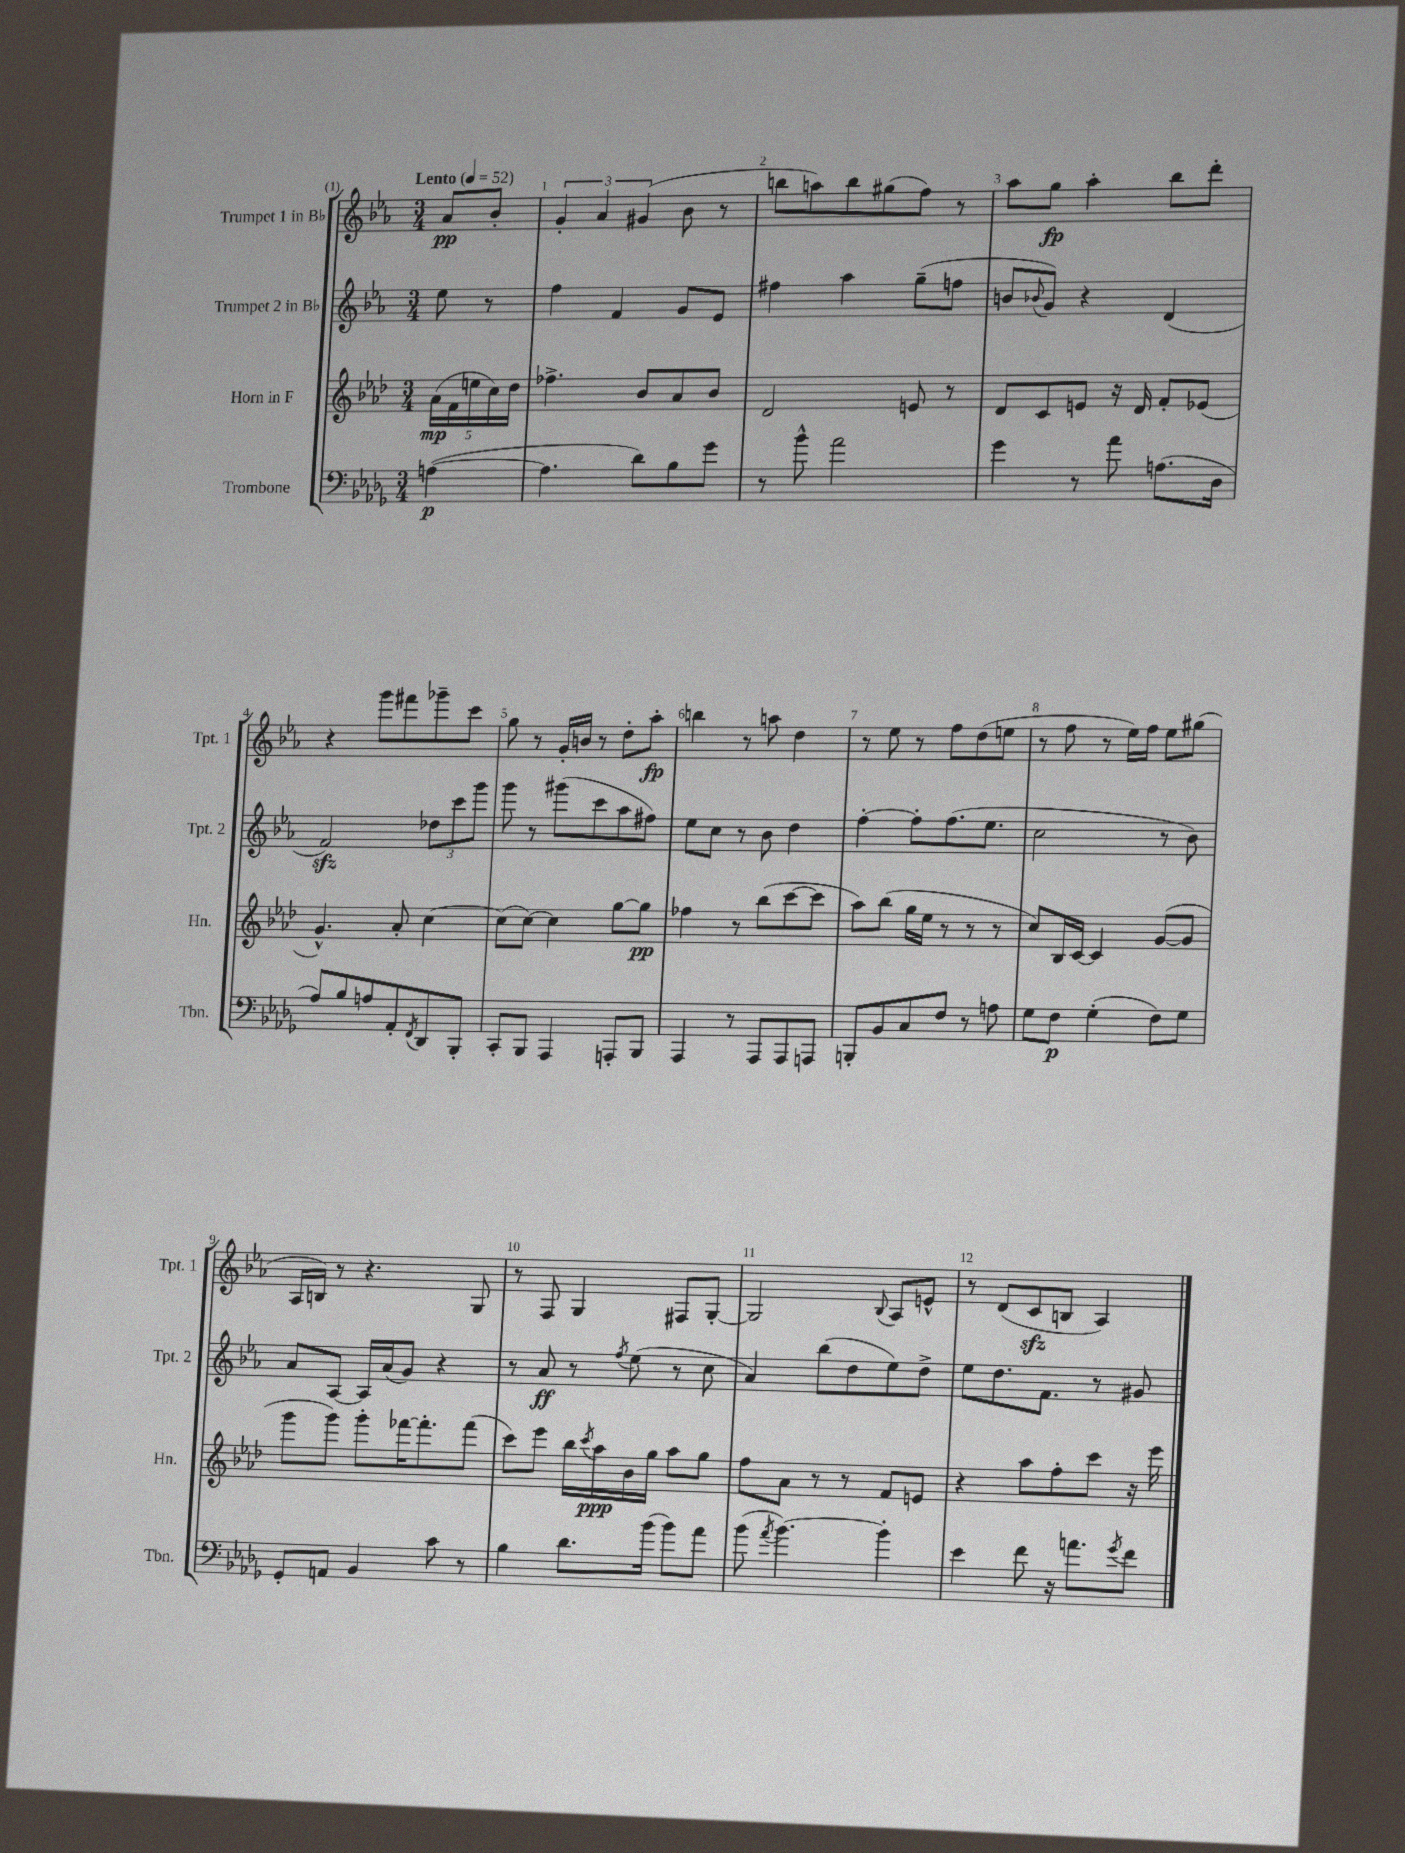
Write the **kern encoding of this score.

**kern	**kern	**kern	**kern
*staff4	*staff3	*staff2	*staff1
*clefF4	*clefG2	*clefG2	*clefG2
*k[b-e-a-d-g-]	*k[b-e-a-d-]	*k[b-e-a-]	*k[b-e-a-]
*M3/4	*M3/4	*M3/4	*M3/4
*MM52	*MM52	*MM52	*MM52
([4A\	(20a-\LL	8ee-\	8a-/L
.	20f\	.	.
.	20ee\	.	.
.	.	8r	8b-'/J
.	20cc\)	.	.
.	20dd-\JJ	.	.
=	=	=	=
4.A\]	4.ff-^\	4ff\	6g'/
.	.	.	6a-/
.	.	4f/	.
.	.	.	(6g#/
8d-\L)	8b-/L	.	.
8B-\	8a-/	8g/L	8b-\
8g-\J	8b-/J	8e-/J	8r
=	=	=	=
8r	2d-/	4ff#\	8bb\L
8b-^^\	.	.	8aa\)
2a-\	.	4aa-\	8bb\
.	.	.	(8gg#\
.	8e/	(8gg~\L	8ff\J)
.	8r	8ff\J	8r
=	=	=	=
4g-\	8d-/L	8b/L	8aa-\L
.	.	8qqb-/	.
.	8c/	8g/J)	8gg\J
8r	8e/J	4r	4aa-'\
8a-\	16r	.	.
.	16d-/	.	.
(8.A\L	8f'/L	(4d/	8bb-\L
.	(8e-/J	.	8ddd'\J
16D-\Jk	.	.	.
=	=	=	=
8A-/L)	4.g^^/)	2f/)	4r
8B-/	.	.	.
8A/	.	.	8ggg\L
8AA-'/	8a-'/	.	8fff#\
8qFF/	.	.	.
8DD-/	[4cc\	12dd-\L	8ggg-~\
.	.	12ccc\	.
8BBB-'/J	.	.	8ccc\J
.	.	12ggg\J	.
=	=	=	=
8CC'/L	(8cc\]L	8ggg\	8gg\
8BBB-/J	[8cc\J)	8r	8r
4AAA-/	4cc\]	(8ggg#\L	16g'/LL
.	.	.	16b/JJ
.	.	8ccc\	8r
8AAA'/L	[8gg\L	8aa-\	8dd'\L
8BBB-/J	8gg\]J	8ff#\J)	8aa-'\J
=	=	=	=
4AAA-/	4ff-\	8ee-\L	4bb\
.	.	8cc\J	.
8r	8r	8r	8r
8AAA-/L	(8bb-\L	8b-\	8aa\
8AAA-/	[8ccc\	4dd\	4dd\
8AAA/J	8ccc\]J	.	.
=	=	=	=
8BBB'/L	8aa-\L)	[4ff'\	8r
8BB-/	(8bb-\J	.	8ee-\
8C/	16gg\LL	8ff'\]L	8r
.	16ee-\JJ	.	.
8F/J	8r	(8.ff\	8ff\L
8r	8r	.	(8dd\
.	.	8.ee-\J	.
8A\	8r	.	8ee\J
=	=	=	=
8G-\L	8cc/L)	2cc\	8r
8F\J	16B-/L	.	8ff\
.	[16c/JJ	.	.
(4G-'\	4c/]	.	8r
.	.	.	16ee-\LL)
.	.	.	16ff\JJ
8F\L)	([8g/L	8r	8ee-\L
8G-\J	8g/]J	8b-\)	(8gg#\J
=	=	=	=
8GG-'/L	8ggg\L	8a-/L	16A-/LL
.	.	.	16B/JJ)
8AA/J	8ggg\J)	[8A-/J	8r
4BB-/	8ggg'\L	16A-/]LL	4.r
.	.	(16a-/J	.
.	[16fff-\K	8g/J)	.
.	8.fff-'\]	.	.
8c\	.	4r	.
8r	(8fff-\J	.	8G/
=	=	=	=
4B-\	8ccc\L)	8r	8r
.	8eee-\J	8a-/	8F/
8.d-\L	16bb-\LL	8r	4G/
.	8qccc/	.	.
.	16aa-\	.	.
.	.	8qff/	.
.	16b-\	(8ee-\	.
(16b-\Jk	16gg\JJ	.	.
8b-\L)	8aa-\L	8r	8F#/L
8a-\J	8gg\J	8cc\	[8G'/J
=	=	=	=
(8b-\	8ff\L	4a-/)	2G/]
8qa-/	.	.	.
[4.b-\)	8a-\J	.	.
.	8r	(8bb-\L	.
.	8r	8dd\	.
.	.	.	8qqB-/
4b-'\]	8f/L	8ee-\)	8A-/L
.	8e/J	8dd^\J	8e^^/J
=	=	=	=
4e-\	4r	8ee-\L	8r
.	.	8.dd\	(8d/L
8f\	8aa-\L	.	8c/
.	.	8.f\J	.
16r	8ff'\	.	8B/J
8.a\L	.	.	.
.	8ccc\J	8r	4A-/)
8qg-/	.	.	.
8f\J	16r	8g#/	.
.	16eee-\	.	.
==	==	==	==
*-	*-	*-	*-
